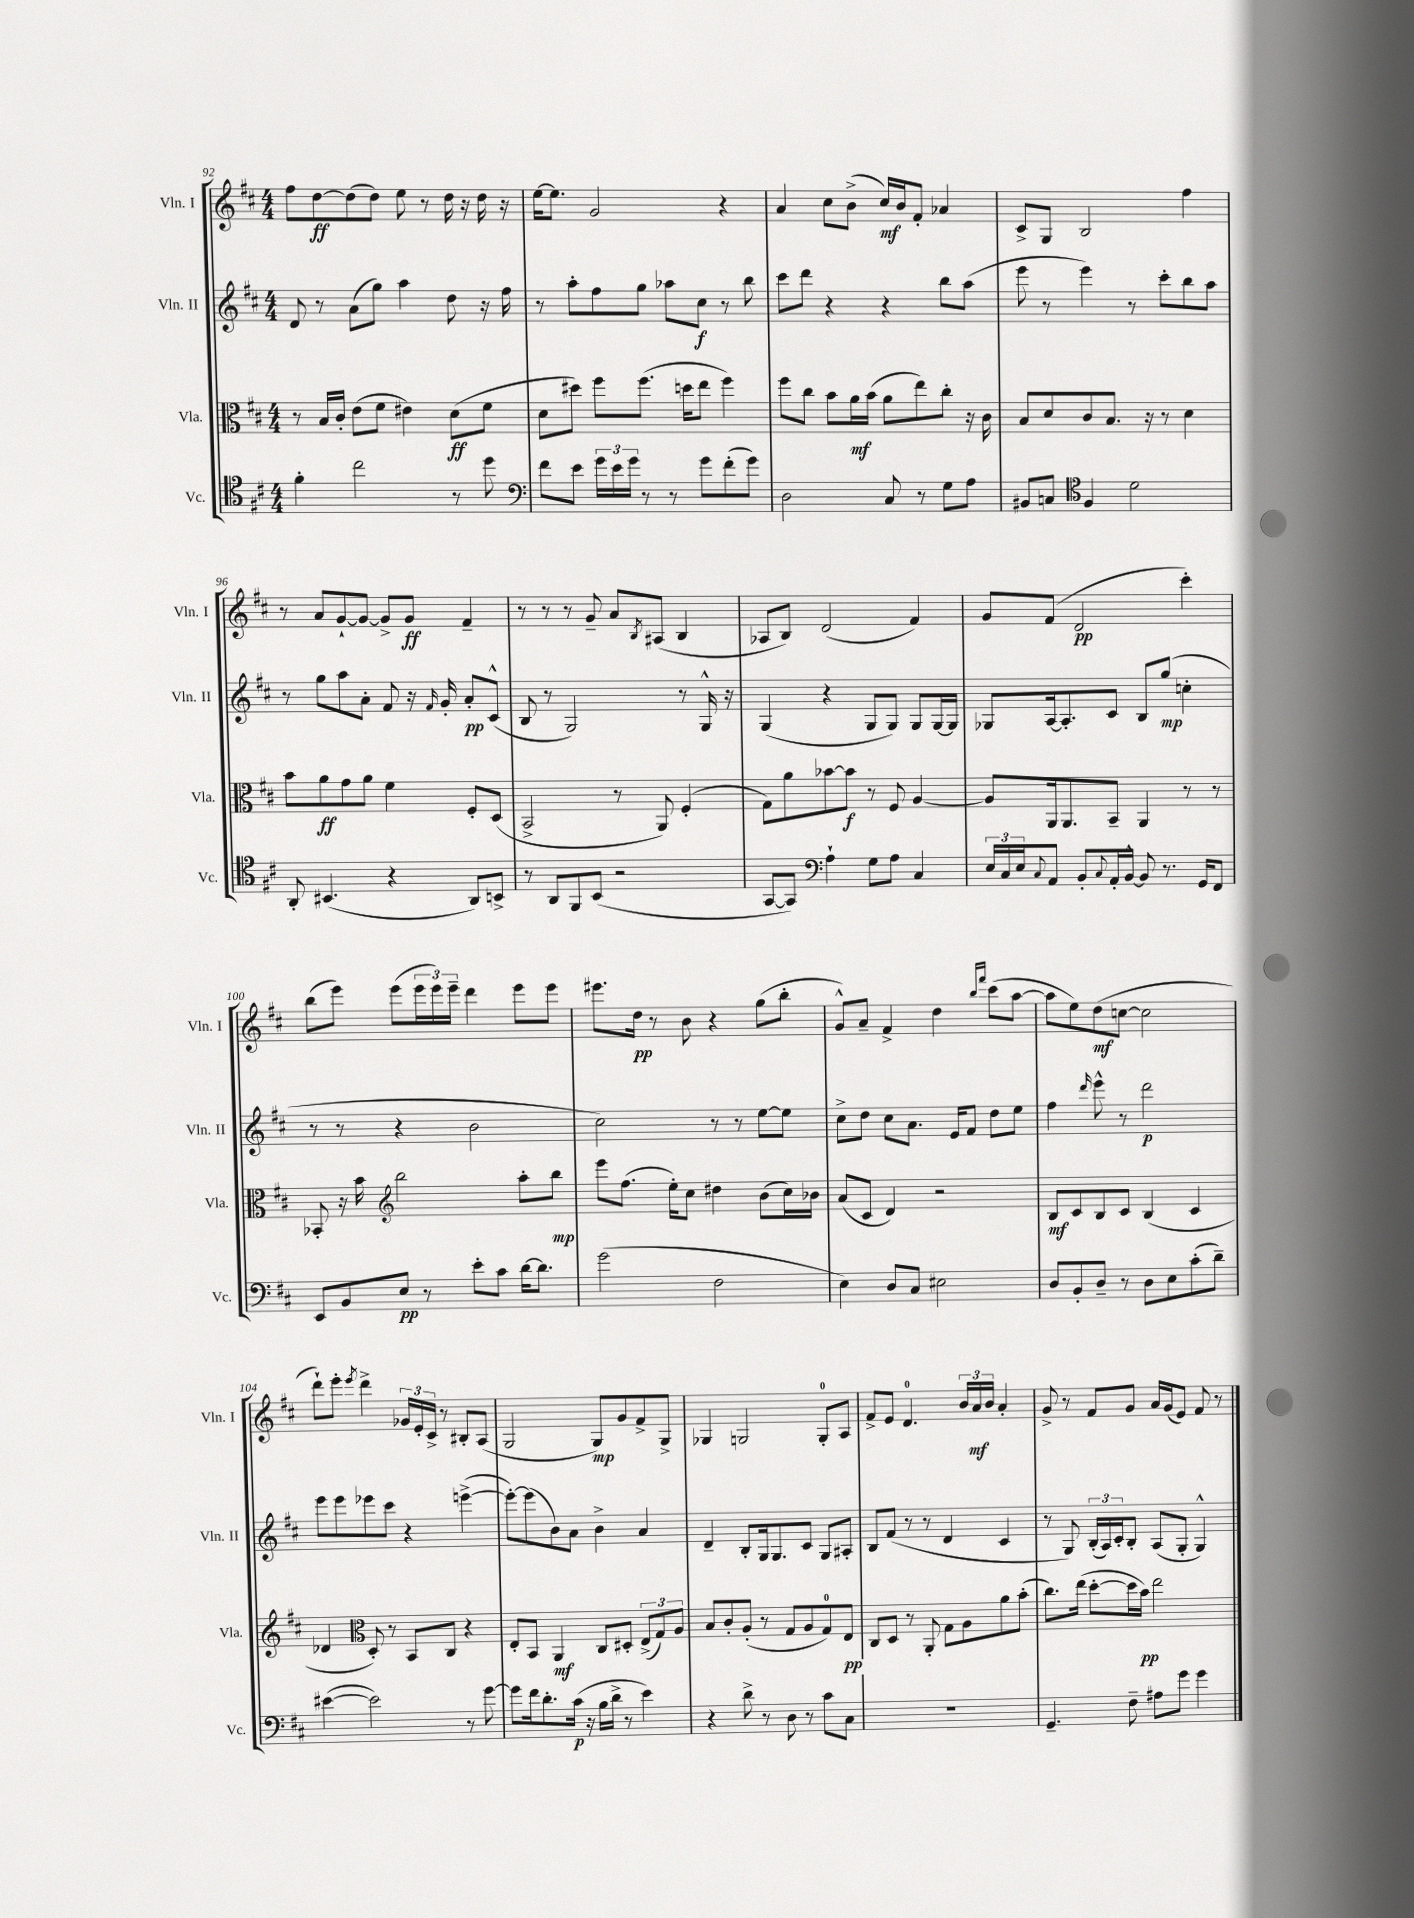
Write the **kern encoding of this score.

**kern	**kern	**kern	**kern
*staff4	*staff3	*staff2	*staff1
*clefC4	*clefC3	*clefG2	*clefG2
*k[f#c#]	*k[f#c#]	*k[f#c#]	*k[f#c#]
*M4/4	*M4/4	*M4/4	*M4/4
4f#'\	8r	8d/	8ff#\L
.	16B/LL	8r	[8dd\
.	16c#'/JJ	.	.
2cc#\	(8e\L	(8a\L	(8dd\]
.	8f#\J	8gg\J)	8dd\J)
.	4e#\)	4aa\	8ee\
.	.	.	8r
8r	(8d\L	8dd\	16dd\
.	.	.	16r
8dd\	8f#\J	16r	16dd\
.	.	16ff#\	16r
=	=	=	=
*clefF4	*	*	*
8f#\L	8d\L	8r	[16ee\LK
.	.	.	8.ee\]J
8e\J	8dd#\J)	8aa'\L	.
24g\LL	8ff#\L	8ff#\	2g/
24e\	.	.	.
24g\JJ	.	.	.
8r	(8.ff#\J	8gg\J	.
8r	.	8aa-\L	.
.	16dd\LK	.	.
8g\L	8ee\J	8cc#\J	.
(8f#'\	4ff#\)	8r	4r
8g\J)	.	8bb\	.
=	=	=	=
2D\	8ff#\L	8ccc#\L	4a/
.	8cc#\J	8ddd\J	.
.	8b\L	4r	8cc#\L
.	16a\L	.	(8b^\J
.	(16b\JJ	.	.
8C#/	8a\L	4r	16cc#/LL)
.	.	.	16b/J
8r	8ee\)	.	8f#'/J
8G\L	8cc#'\J	8bb\L	4a-/
8A\J	16r	(8aa\J	.
.	16c#\	.	.
=	=	=	=
8BB#/L	8B/L	8eee\	8c#^/L
8C/J	8d/	8r	8G/J
*clefC4	*	*	*
4F#/	8c#/	4eee\)	2B/
.	8.B/J	.	.
2d\	.	8r	.
.	16r	.	.
.	8r	8ccc#'\L	.
.	4d\	8bb\	4ff#\
.	.	8aa\J	.
=	=	=	=
8AA'/	8b\L	8r	8r
(4.BB#/	8a\	8gg\L	8a/L
.	8g\	8aa\	[8g`/
.	8a\J	8a'\J	8g/_J
4r	4f#\	8f#/	8g^/]L
.	.	16r	8g/J
.	.	16qqf#/	.
.	.	16g'/	.
8AA/L)	8F#'/L	8a'/L	4f#~/
8BB^/J	(8D/J	(8c#^^/J	.
=	=	=	=
8r	2BB^/	8B/	8r
8AA/L	.	8r	8r
8FF#/	.	2G/)	8r
(8BB/J	.	.	8g~/
2r	8r	.	8a/L
.	.	.	8qB/
.	8AA/)	.	(8A#/J
.	(4F#'/	8r	4B/
.	.	16G^^/	.
.	.	16r	.
=	=	=	=
[8GG/L	8G\L)	(4G/	8A-/L
8GG/]J)	8a\	.	8B/J)
*clefF4	*	*	*
4A`\	[8b-\	4r	(2d/
.	8b-\]J	.	.
8G\L	8r	8G/L	.
8A\J	8F#/	8G/J)	.
4C#/	[4A/	8G/L	4f#/)
.	.	[16G/L	.
.	.	16G/]JJ	.
=	=	=	=
24E/LL	8A/]L	8G-/L	8g/L
24C#/	.	.	.
24E/J	.	.	.
8qqC#/	.	.	.
8AA/J	16AA/k	[16A/k	(8f#/J
.	8.AA/	8.A'/]	.
8BB'/L	.	.	2d/
8qqC#/	.	.	.
16AA'/L	8BB~/J	8c#/J	.
[16BB^^/JJ	.	.	.
8BB/]	4AA/	8B/L	.
8.r	.	(8gg/J	.
.	8r	4cc'\	4ccc#'\)
16GG/LK	.	.	.
8FF#/J	8r	.	.
=	=	=	=
8EE/L	8BB-'/	8r	(8bb\L
8BB/	16r	8r	8eee\J)
.	16b\	.	.
*	*clefG2	*	*
8E/J	2bb\	4r	(8eee\L
8r	.	.	24eee\L
.	.	.	24eee\)
.	.	.	24eee~\JJ
8e'\L	.	2b\	4ddd\
8c#\J	.	.	.
[16d\LK	8aa'\L	.	8eee\L
8.d\]J	.	.	.
.	8bb\J	.	8eee\J
=	=	=	=
(2g\	8eee\L	2cc#\)	8.eee#\L
.	(8.ff#\J	.	.
.	.	.	16dd\Jk
.	.	.	8r
.	16ee'\LK)	.	.
.	8cc#\J	.	8b\
2F#\	4dd#\	8r	4r
.	.	8r	.
.	(8b\L	[8ee\L	(8gg\L
.	16cc#\L)	8ee\]J	8bb'\J
.	16b-\JJ	.	.
=	=	=	=
4E\)	(8a/L	8cc#^\L	8g^^/L)
.	8c#/J	8dd\J	8a~/J
8D/L	4d/)	8cc#\L	4f#^/
8C#/J	.	8.a\J	.
2E#\	2r	.	4dd\
.	.	16e/LK	.
.	.	8f#/J	.
.	.	.	16qqbb/LL
.	.	.	16qqfff#/JJ
.	.	8dd\L	(8ccc#\L
.	.	8ee\J	[8aa\J
=	=	=	=
8D/L	8B/L	4ff#\	8aa\]L
8BB'/	8c#/	.	8ee\)
.	.	16qqddd/	.
8D~/J	8B/	8eee^^\	(8dd\
8r	8c#/J	8r	[8cc\J
8D\L	(4B/	2ddd\	2cc\]
8E\	.	.	.
(8c#'\	4c#/	.	.
8d~\J)	.	.	.
=	=	=	=
([4e#\	4d-/	8eee\L	8ddd`\L)
.	.	8eee\	8eee'\J
*	*clefC3	*	*
.	.	.	8qeee/
2e#\])	8D'/)	8eee-\	4ddd^\
.	8r	8ccc#\J	.
.	8BB/L	4r	24g-/LL
.	.	.	24e'/
.	.	.	24c#^/JJ
.	8C#/J	.	8r
8r	4r	([4eee^\	8B#'/L
[8g\	.	.	(8A/J
=	=	=	=
8g\]L	8E'/L	8eee'\_L)	2G/
16f#\k	8BB/J	(8eee\]	.
8.d'\	.	.	.
.	4AA/	8b\)	.
(16c#\Jk	.	8a\J	.
16r	.	.	.
16B\LL	8C#/L	4b^\	8G/L)
16d^\JJ	.	.	.
8r	8D#'/J	.	8g/
4e\)	(12E^/L	4a/	8f#^/
.	12G/)	.	.
.	.	.	8G^/J
.	12A/J	.	.
=	=	=	=
4r	8B/L	4d~/	4G-/
.	8c#'/	.	.
8d^\	(8A'/J	8B'/L	2G/
8r	8r	16G/k	.
.	.	8.G/	.
8D\	8G/L	.	.
8r	8A/	8c#/J	.
8c#\L	8G/)	8G/L	8G'/L
8C#\J	8E/J	8A#'/J	8A/J
=	=	=	=
1r	8C#/L	8B/L	8f#^/L
.	8D/J	(8f#/J	8e/J
.	8r	8r	4.d/
.	8AA'/	8r	.
.	8G\L	4d/	.
.	8A\	.	24b/LL
.	.	.	24a/
.	.	.	24b/JJ
.	8a\	4c#/	4a'/
.	(8b'\J	.	.
=	=	=	=
4.GG~/	8.cc#\L)	8r	8g^/
.	.	8G/)	8r
.	(16ee\Jk	.	.
.	[8dd'\L	(24B'/LL	8f#/L
.	.	24A/)	.
.	.	24c#'/J	.
8F#~\	16dd\]L	8B'/J	8g/J
.	16b\JJ)	.	.
8A#\L	2ee\	(8A/L	16a/LL
.	.	.	(16g/J
8g\J	.	8G'/J	8e/J)
4g\	.	4G^^/)	8f#/
.	.	.	8r
==	==	==	==
*-	*-	*-	*-
